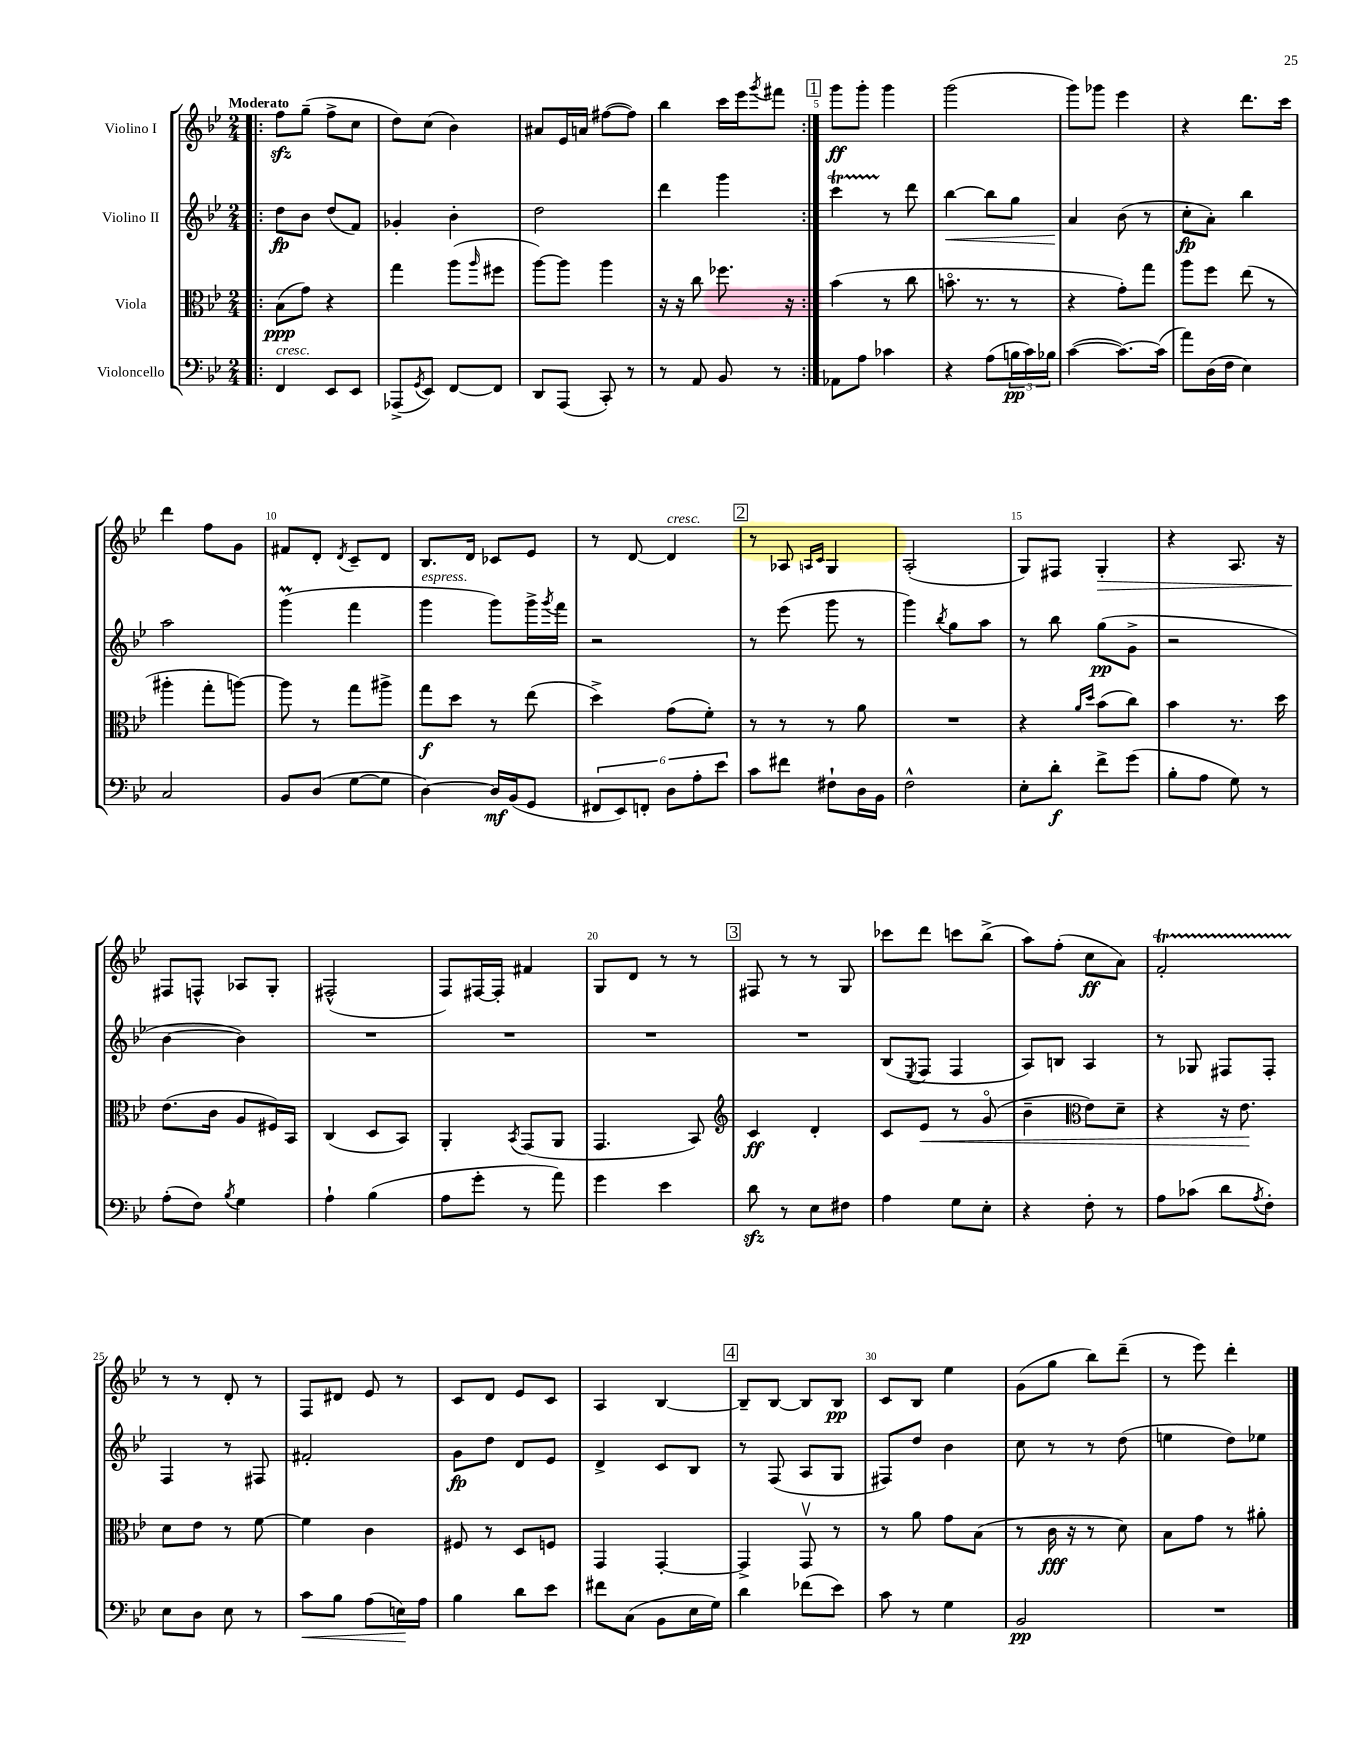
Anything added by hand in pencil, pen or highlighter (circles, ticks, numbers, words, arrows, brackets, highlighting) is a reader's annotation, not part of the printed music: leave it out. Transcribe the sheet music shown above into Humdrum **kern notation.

**kern	**dynam	**kern	**dynam	**kern	**dynam	**kern	**dynam
*part4	*part4	*part3	*part3	*part2	*part2	*part1	*part1
*staff4	*staff4	*staff3	*staff3	*staff2	*staff2	*staff1	*staff1
*I"Violoncello	*	*I"Viola	*	*I"Violino II	*	*I"Violino I	*
*clefF4	*	*clefC3	*	*clefG2	*	*clefG2	*
*k[b-e-]	*	*k[b-e-]	*	*k[b-e-]	*	*k[b-e-]	*
*M2/4	*	*M2/4	*	*M2/4	*	*M2/4	*
=1!|:	=1!|:	=1!|:	=1!|:	=1!|:	=1!|:	=1!|:	=1!|:
!	!	!	!	!	!	!LO:TX:a:B:t=Moderato	!
!LO:TX:a:i:t=cresc.	!	!	!	!	!	!	!
4FF/	.	(8B-\L	ppp	8dd\L	fp	8ffzz\L	.
.	.	8g\J)	.	8b-\J	.	(8gg~\J	.
8EE-/L	.	4r	.	(8dd/L	.	8ff^\L	.
8EE-/J	.	.	.	8f/J)	.	8cc\J	.
=2	=2	=2	=2	=2	=2	=2	=2
(8AAA-X^/L	.	4gg\	.	4g-X'/	.	8dd\L)	.
8qGG/	.	.	.	.	.	.	.
8EE-/J)	.	.	.	.	.	(8cc\J	.
[8FF/L	.	(8aa\L	.	4b-'\	.	4b-\)	.
.	.	16qqaa/	.	.	.	.	.
8FF/J]	.	8ff#X\J	.	.	.	.	.
=3	=3	=3	=3	=3	=3	=3	=3
8DD/L	.	[8aa\L)	.	2dd\	.	8a#X/L	.
(8AAA/J	.	8aa\J]	.	.	.	16e-/L	.
.	.	.	.	.	.	16an/JJ	.
8CC'/)	.	4aa\	.	.	.	([8ff#X\L	.
8r	.	.	.	.	.	8ff#\J])	.
=4	=4	=4	=4	=4	=4	=4	=4
8r	.	16r	.	4ddd\	.	4bb-\	.
.	.	16r	.	.	.	.	.
8AA/	.	8cc\	.	.	.	.	.
8BB-/	.	8.ff-X\	.	4ggg\	.	16ccc\LL	.
.	.	.	.	.	.	16eee-\J	.
.	.	.	.	.	.	8qggg/	.
8r	.	.	.	.	.	8fff#X\J	.
.	.	16r	.	.	.	.	.
!!LO:REH:place=s1:t=1
=5:|!	=5:|!	=5:|!	=5:|!	=5:|!	=5:|!	=5:|!	=5:|!
8AA-X\L	.	(4b-\	.	4cccT\	.	8ggg\L	ff
8A\J	.	.	.	.	.	8ggg'\J	.
4c-X\	.	8r	.	8r	.	4ggg\	.
.	.	8cc\	.	8ddd\	.	.	.
=6	=6	=6	=6	=6	=6	=6	=6
!	!	!	!	!	!LO:HP:b	!	!
4r	.	8.bn\	.	[4bb-\	<	(2ggg\	.
.	.	8.r	.	.	.	.	.
(8A\L	.	.	.	8bb-\L]	.	.	.
24Bn\L	pp	8r	.	8gg\J	.	.	.
24c\)	.	.	.	.	.	.	.
24B-X\JJ	.	.	.	.	.	.	.
=7	=7	=7	=7	=7	=7	=7	=7
([4c\	.	4r	.	4a/	.	8ggg\L)	.
.	.	.	.	.	.	8ggg-X\J	.
8.c\L_)	.	8g'\L)	.	(8b-\	[	4eee-\	.
.	.	8gg\J	.	8r	.	.	.
(16c\Jk]	.	.	.	.	.	.	.
=8	=8	=8	=8	=8	=8	=8	=8
8a\L)	.	8aa\L	.	8cc'\L	fp	4r	.
(16D\L	.	8ff\J	.	8a'\J)	.	.	.
16F\JJ	.	.	.	.	.	.	.
4E-\)	.	(8ee-\	.	4bb-\	.	8.ddd\L	.
.	.	8r	.	.	.	.	.
.	.	.	.	.	.	16ccc\Jk	.
!!LO:LB:g=z
=9	=9	=9	=9	=9	=9	=9	=9
2C/	.	4aa#X'\	.	2aa\	.	4ddd\	.
.	.	8gg'\L	.	.	.	8ff\L	.
.	.	[8aan\J)	.	.	.	8g\J	.
=10	=10	=10	=10	=10	=10	=10	=10
8BB-/L	.	8aa\]	.	(4gggM\	.	8f#X/L	.
(8D/J	.	8r	.	.	.	8d'/J	.
.	.	.	.	.	.	8qd/	.
[8G\L	.	8gg\L	.	4fff\	.	8c~/L	.
8G\J]	.	8aa#X^\J	.	.	.	8d/J	.
=11	=11	=11	=11	=11	=11	=11	=11
!	!	!	!	!LO:TX:a:i:t=espress.	!	!	!
[4D\)	.	8gg\L	f	4ggg\	.	8.B-/L	.
.	.	8dd\J	.	.	.	.	.
.	.	.	.	.	.	16d/Jk	.
16D/LL]	mf	8r	.	8ggg\L)	.	8c-X/L	.
(16BB-/J	.	.	.	.	.	.	.
8GG/J	.	(8ee-\	.	16ggg^\L	.	8e-/J	.
.	.	.	.	8qggg/	.	.	.
.	.	.	.	16fff\JJ	.	.	.
=12	=12	=12	=12	=12	=12	=12	=12
12FF#X/L	.	4dd^\)	.	2r	.	8r	.
12EE-/)	.	.	.	.	.	.	.
.	.	.	.	.	.	[8d/	.
12FFn'/J	.	.	.	.	.	.	.
!	!	!	!	!	!	!LO:TX:a:i:t=cresc.	!
12D\L	.	(8g\L	.	.	.	4d/]	.
12A'\	.	.	.	.	.	.	.
.	.	8f'\J)	.	.	.	.	.
12e-\J	.	.	.	.	.	.	.
!!LO:REH:place=s1:t=2
=13	=13	=13	=13	=13	=13	=13	=13
8c\L	.	8r	.	8r	.	8r	.
8f#X\J	.	8r	.	(8eee-\	.	8A-X/	.
.	.	.	.	.	.	16qqAn/LL	.
.	.	.	.	.	.	16qqc/JJ	.
8F#X`\L	.	8r	.	8ggg\	.	4G/	.
16D\L	.	8a\	.	8r	.	.	.
16BB-\JJ	.	.	.	.	.	.	.
=14	=14	=14	=14	=14	=14	=14	=14
2F^^\	.	2r	.	4ggg\)	.	(2A'/	.
.	.	.	.	8qbb-/	.	.	.
.	.	.	.	8gg\L	.	.	.
.	.	.	.	8aa\J	.	.	.
=15	=15	=15	=15	=15	=15	=15	=15
8E-'\L	.	4r	.	8r	.	8G/L)	.
8d'\J	f	.	.	8bb-\	.	8F#X/J	.
.	.	16qqa/LL	.	.	.	.	.
.	.	16qqdd/JJ	.	.	.	.	.
!	!	!	!	!	!	!	!LO:HP:b
8f^\L	.	(8b-\L	.	(8gg\L	pp	4G'/	>
(8g\J	.	8cc\J)	.	8g^\J	.	.	.
=16	=16	=16	=16	=16	=16	=16	=16
8B-'\L	.	4b-\	.	2r	.	4r	.
8A\J	.	.	.	.	.	.	.
8G\)	.	8.r	.	.	.	8.A/	.
8r	.	.	.	.	.	.	.
.	.	16dd\	.	.	.	16r	.
!!LO:LB:g=z
=17	=17	=17	=17	=17	=17	=17	=17
(8A'\L	.	(8.e-\L	.	[4b-\	.	8F#X/L	.
8F\J)	.	.	.	.	.	8Fn^^/J	]
.	.	16c\Jk	.	.	.	.	.
8qB-/	.	.	.	.	.	.	.
4G\	.	8A/L	.	4b-\])	.	8A-X/L	.
.	.	16F#X/L)	.	.	.	8G'/J	.
.	.	16BB-/JJ	.	.	.	.	.
=18	=18	=18	=18	=18	=18	=18	=18
4A`\	.	(4C/	.	2r	.	(2F#X^^/	.
(4B-\	.	8D/L	.	.	.	.	.
.	.	8BB-/J)	.	.	.	.	.
=19	=19	=19	=19	=19	=19	=19	=19
8A\L	.	4AA'/	.	2r	.	8F/L)	.
8g'\J	.	.	.	.	.	[16F#X/L	.
.	.	.	.	.	.	16F#'/JJ]	.
.	.	8qBB-/	.	.	.	.	.
8r	.	(8GG/L	.	.	.	4f#X/	.
8a\)	.	8AA/J	.	.	.	.	.
=20	=20	=20	=20	=20	=20	=20	=20
4g\	.	4.GG/	.	2r	.	8G/L	.
.	.	.	.	.	.	8d/J	.
4e-\	.	.	.	.	.	8r	.
.	.	8BB-/)	.	.	.	8r	.
!!LO:REH:place=s1:t=3
=21	=21	=21	=21	=21	=21	=21	=21
*	*	*clefG2	*	*	*	*	*
8dzz\	.	4c/	ff	2r	.	8F#X/	.
8r	.	.	.	.	.	8r	.
8E-\L	.	4d'/	.	.	.	8r	.
8F#X\J	.	.	.	.	.	8G/	.
=22	=22	=22	=22	=22	=22	=22	=22
4A\	.	8c/L	.	(8B-/L	.	8ccc-X\L	.
.	.	.	.	8qE-/	.	.	.
!	!	!	!LO:HP:b	!	!	!	!
.	.	8e-/J	<	8F/J	.	8ddd\J	.
8G\L	.	8r	.	4F/	.	8cccn\L	.
8E-'\J	.	(8g/	.	.	.	(8bb-^\J	.
=23	=23	=23	=23	=23	=23	=23	=23
4r	.	4b-~\	.	8A/L)	.	8aa\L)	.
.	.	.	.	8Bn/J	.	(8ff'\J	.
*	*	*clefC3	*	*	*	*	*
8F'\	.	8e-\L)	.	4A/	.	8cc\L	ff
8r	.	8d~\J	.	.	.	8a\J)	.
=24	=24	=24	=24	=24	=24	=24	=24
8A\L	.	4r	.	8r	.	2fT'/	.
(8c-X\J	.	.	.	8G-X/	.	.	.
8d\L	.	16r	.	8F#X/L	.	.	.
.	.	8.e-\	.	.	.	.	.
8qA/	.	.	.	.	.	.	.
8F'\J)	.	.	.	8F#'/J	.	.	.
.	.	.	[	.	.	.	.
!!LO:LB:g=z
=25	=25	=25	=25	=25	=25	=25	=25
8E-\L	.	8d\L	.	4F/	.	8r	.
8D\J	.	8e-\J	.	.	.	8r	.
8E-\	.	8r	.	8r	.	8d'/	.
8r	.	[8f\	.	8F#X/	.	8r	.
=26	=26	=26	=26	=26	=26	=26	=26
!	!LO:HP:b	!	!	!	!	!	!
8c\L	<	4f\]	.	2f#X'/	.	8F/L	.
8B-\J	.	.	.	.	.	8d#X/J	.
(8A\L	.	4c\	.	.	.	8e-/	.
16En\L)	.	.	.	.	.	8r	.
16A\JJ	[	.	.	.	.	.	.
=27	=27	=27	=27	=27	=27	=27	=27
4B-\	.	8F#X/	.	8g\L	fp	8c/L	.
.	.	8r	.	8dd\J	.	8d/J	.
8d\L	.	8D/L	.	8d/L	.	8e-/L	.
8e-\J	.	8Fn/J	.	8e-/J	.	8c/J	.
=28	=28	=28	=28	=28	=28	=28	=28
8f#X\L	.	4GG/	.	4d^/	.	4A/	.
(8C\J	.	.	.	.	.	.	.
8BB-\L	.	[4GG'/	.	8c/L	.	[4B-/	.
16E-\L	.	.	.	8B-/J	.	.	.
16G\JJ)	.	.	.	.	.	.	.
!!LO:REH:place=s1:t=4
=29	=29	=29	=29	=29	=29	=29	=29
4d\	.	4GG^/]	.	8r	.	8B-~/L]	.
.	.	.	.	(8F/	.	[8B-/J	.
(8f-X\L	.	8GGv/	.	8A/L	.	8B-/L]	.
8e-\J)	.	8r	.	8G/J	.	8B-/J	pp
=30	=30	=30	=30	=30	=30	=30	=30
8c\	.	8r	.	8F#X/L)	.	8c/L	.
8r	.	8a\	.	8dd/J	.	8B-/J	.
4G\	.	8g\L	.	4b-\	.	4ee-\	.
.	.	(8B-\J	.	.	.	.	.
=31	=31	=31	=31	=31	=31	=31	=31
2BB-/	pp	8r	.	8cc\	.	(8g\L	.
.	.	16c\	fff	8r	.	8gg\J	.
.	.	16r	.	.	.	.	.
.	.	8r	.	8r	.	8bb-\L)	.
.	.	8d\)	.	(8dd\	.	(8ddd~\J	.
=32	=32	=32	=32	=32	=32	=32	=32
2r	.	8B-\L	.	4een\	.	8r	.
.	.	8g\J	.	.	.	8eee-\)	.
.	.	8r	.	8dd\L)	.	4ddd'\	.
.	.	8a#X'\	.	8ee-X\J	.	.	.
==	==	==	==	==	==	==	==
*-	*-	*-	*-	*-	*-	*-	*-
